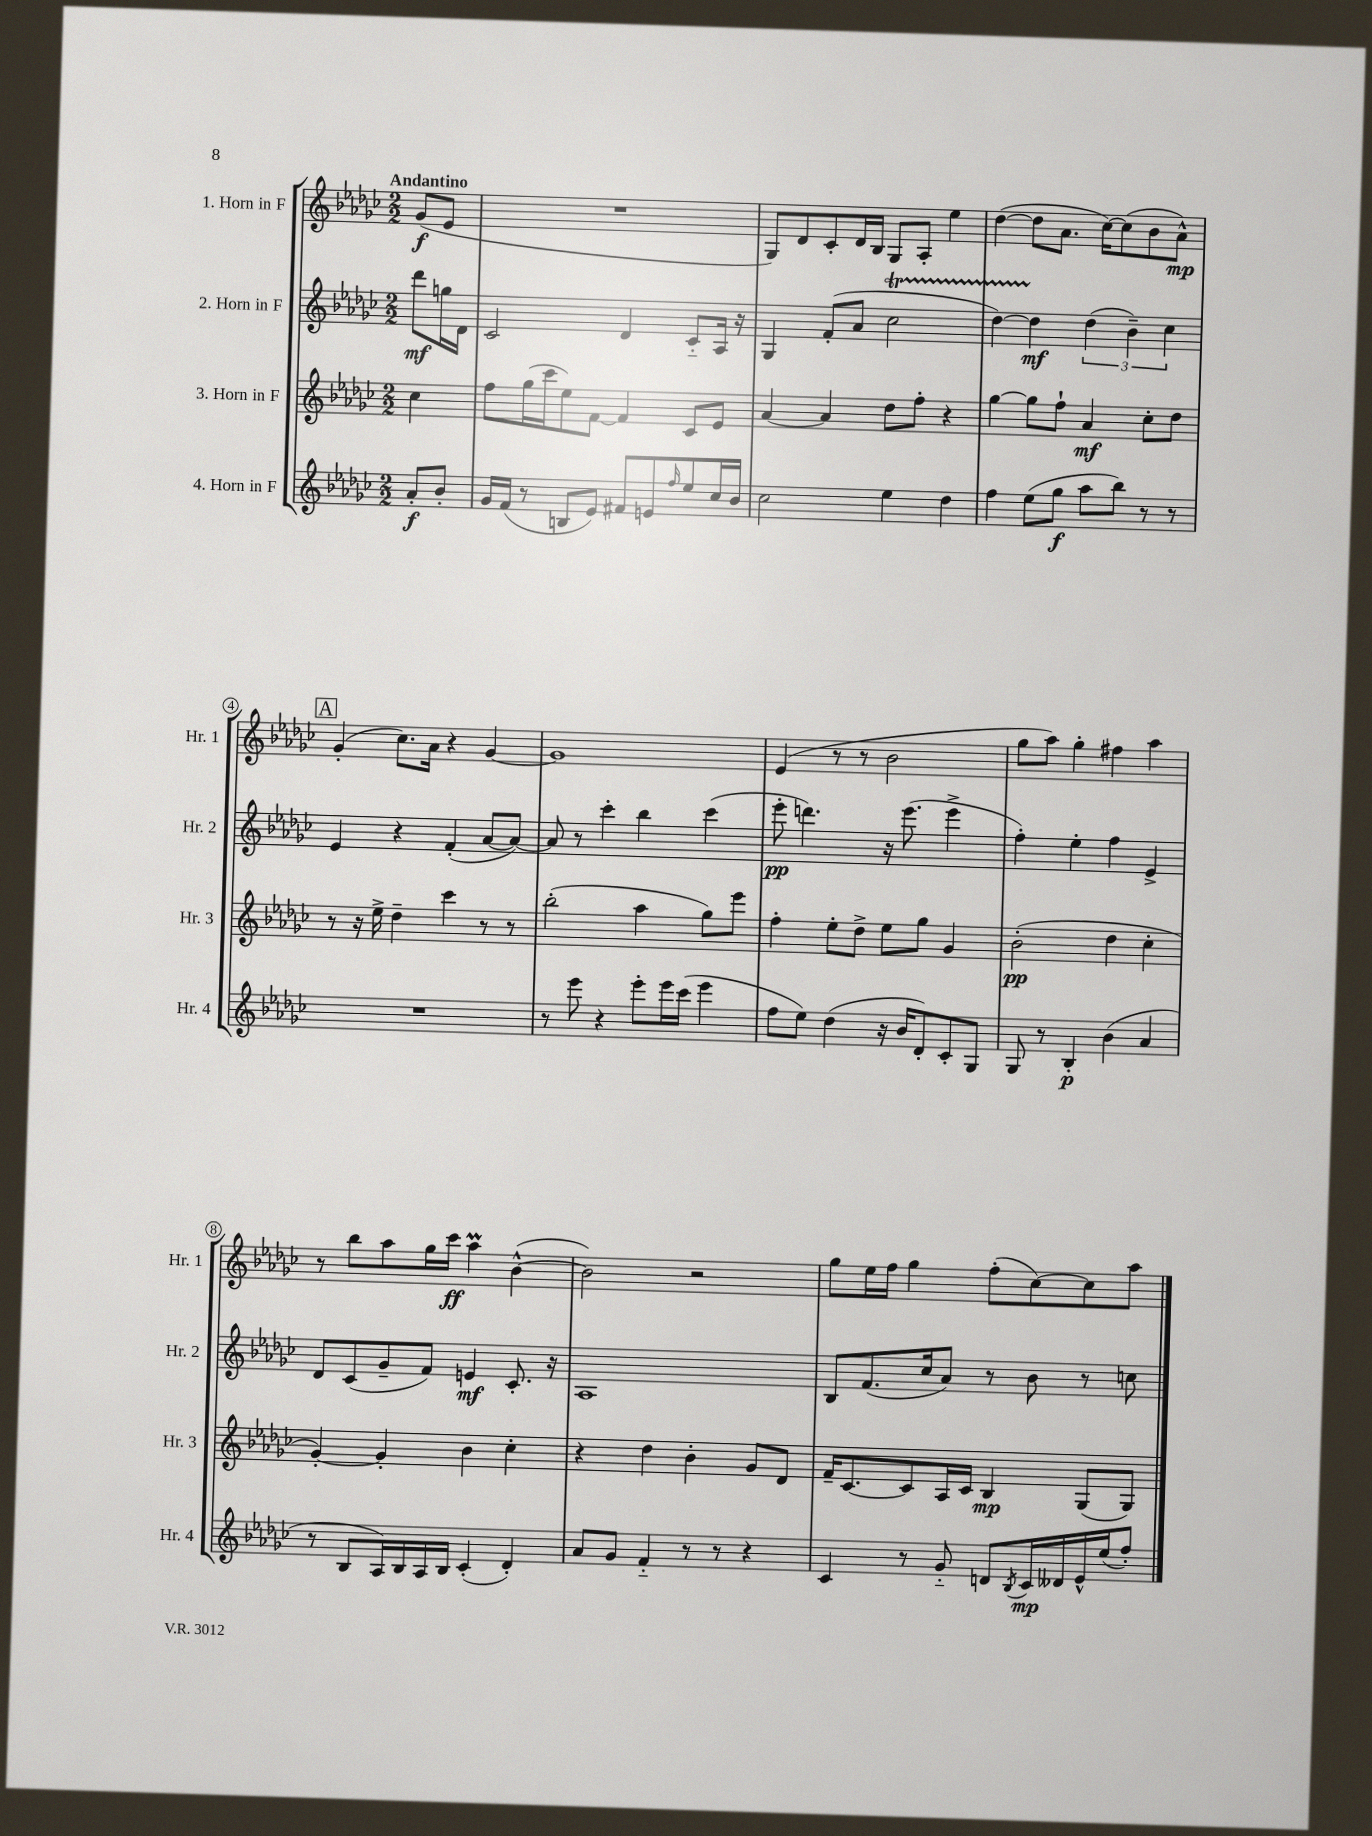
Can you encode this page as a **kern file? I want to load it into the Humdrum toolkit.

**kern	**dynam	**kern	**dynam	**kern	**dynam	**kern	**dynam
*part4	*part4	*part3	*part3	*part2	*part2	*part1	*part1
*staff4	*staff4	*staff3	*staff3	*staff2	*staff2	*staff1	*staff1
*I"4. Horn in F	*	*I"3. Horn in F	*	*I"2. Horn in F	*	*I"1. Horn in F	*
*I'Hr. 4	*	*I'Hr. 3	*	*I'Hr. 2	*	*I'Hr. 1	*
*clefG2	*	*clefG2	*	*clefG2	*	*clefG2	*
*k[b-e-a-d-g-c-]	*	*k[b-e-a-d-g-c-]	*	*k[b-e-a-d-g-c-]	*	*k[b-e-a-d-g-c-]	*
*M2/2	*	*M2/2	*	*M2/2	*	*M2/2	*
=	=	=	=	=	=	=	=
!	!	!	!	!	!	!LO:TX:a:B:t=Andantino	!
8a-'/L	f	4cc-\	.	8ddd-\L	mf	(8g-/L	f
8b-'/J	.	.	.	16ggn\L	.	8e-/J	.
.	.	.	.	16d-\JJ	.	.	.
=1	=1	=1	=1	=1	=1	=1	=1
16g-/LL	.	8ff\L	.	2c-/	.	1r	.
(16f/JJ	.	.	.	.	.	.	.
8r	.	(16gg-\L	.	.	.	.	.
.	.	16ccc-\J	.	.	.	.	.
8Bn/L	.	8ee-\)	.	.	.	.	.
8e-/J)	.	[8f\J	.	.	.	.	.
8f#X/L	.	4f/]	.	4d-/	.	.	.
8en/	.	.	.	.	.	.	.
16qqff/	.	.	.	.	.	.	.
8ee-/	.	8c-/L	.	8c-/L	.	.	.
16cc-/L	.	8e-/J	.	16A-/Jk	.	.	.
16b-/JJ	.	.	.	16r	.	.	.
=2	=2	=2	=2	=2	=2	=2	=2
2cc-\	.	[4a-/	.	4G-/	.	8G-/L)	.
.	.	.	.	.	.	8d-/	.
.	.	4a-/]	.	(8f'/L	.	8c-'/	.
.	.	.	.	8a-/J	.	16d-/L	.
.	.	.	.	.	.	16B-/JJ	.
4ee-\	.	8dd-\L	.	2cc-T\	.	8G-/L	.
.	.	8ff'\J	.	.	.	8A-'/J	.
4dd-\	.	4r	.	.	.	4ee-\	.
=3	=3	=3	=3	=3	=3	=3	=3
4ff\	.	[4gg-\	.	[4dd-TTT\)	.	([4dd-\	.
(8ee-\L	.	8gg-\L]	.	4dd-\]	mf	8dd-\L]	.
8gg-\J	f	8ff`\J	.	.	.	8.a-\J	.
8aa-\L	.	4a-/	mf	(6dd-\	.	.	.
.	.	.	.	.	.	[16cc-\KL)	.
8bb-\J)	.	.	.	.	.	(8cc-\]	.
.	.	.	.	6b-~\)	.	.	.
8r	.	8cc-'\L	.	.	.	8b-\	.
.	.	.	.	6cc-\	.	.	.
8r	.	8dd-\J	.	.	.	8a-^^\J)	mp
!!LO:LB:g=z
!!LO:REH:place=s1:t=A
=4	=4	=4	=4	=4	=4	=4	=4
1r	.	8r	.	4e-/	.	(4g-'/	.
.	.	16r	.	.	.	.	.
.	.	16ee-^\	.	.	.	.	.
.	.	4dd-~\	.	4r	.	8.cc-\L)	.
.	.	.	.	.	.	16a-\Jk	.
.	.	4ccc-\	.	(4f'/	.	4r	.
.	.	8r	.	[8a-/L	.	[4g-/	.
.	.	8r	.	8a-/J_)	.	.	.
=5	=5	=5	=5	=5	=5	=5	=5
8r	.	(2bb-'\	.	8a-/]	.	1g-]	.
8eee-\	.	.	.	8r	.	.	.
4r	.	.	.	4ccc-'\	.	.	.
8eee-'\L	.	4aa-\	.	4bb-\	.	.	.
16eee-\L	.	.	.	.	.	.	.
(16ccc-\JJ	.	.	.	.	.	.	.
4eee-\	.	8gg-\L)	.	(4ccc-\	.	.	.
.	.	8eee-\J	.	.	.	.	.
=6	=6	=6	=6	=6	=6	=6	=6
8ff\L	.	4ff'\	.	8eee-'\	pp	(4e-/	.
8ee-\J)	.	.	.	4.dddn\)	.	.	.
(4dd-\	.	8ee-'\L	.	.	.	8r	.
.	.	8dd-^\J	.	.	.	8r	.
16r	.	8ee-\L	.	16r	.	2b-\	.
16b-/KL	.	.	.	(8.eee-\	.	.	.
8d-'/)	.	8gg-\J	.	.	.	.	.
8c-'/	.	4g-/	.	4eee-^\	.	.	.
8G-/J	.	.	.	.	.	.	.
=7	=7	=7	=7	=7	=7	=7	=7
8G-/	.	(2b-'\	pp	4ff'\)	.	8gg-\L	.
8r	.	.	.	.	.	8aa-\J)	.
4B-'/	p	.	.	4ee-'\	.	4gg-'\	.
(4b-\	.	4dd-\	.	4ff\	.	4ff#X\	.
4a-/	.	4cc-'\	.	4e-^/	.	4aa-\	.
!!LO:LB:g=z
=8	=8	=8	=8	=8	=8	=8	=8
8r	.	[4g-'/)	.	8d-/L	.	8r	.
8B-/L	.	.	.	(8c-/	.	8bb-\L	.
16A-/L)	.	4g-'/]	.	8g-~/	.	8aa-\	.
16B-/	.	.	.	.	.	.	.
16A-/	.	.	.	8f/J)	.	16gg-\L	.
16B-/JJ	.	.	.	.	.	16ccc-\JJ	ff
(4c-'/	.	4b-\	.	4en/	mf	4aa-M\	.
4d-'/)	.	4cc-'\	.	8.c-'/	.	([4b-^^\	.
.	.	.	.	16r	.	.	.
=9	=9	=9	=9	=9	=9	=9	=9
8a-/L	.	4r	.	1A-	.	2b-\])	.
8g-/J	.	.	.	.	.	.	.
4f/	.	4dd-\	.	.	.	.	.
8r	.	4b-'\	.	.	.	2r	.
8r	.	.	.	.	.	.	.
4r	.	8g-/L	.	.	.	.	.
.	.	8d-/J	.	.	.	.	.
=10	=10	=10	=10	=10	=10	=10	=10
4c-/	.	16f~/KL	.	8B-/L	.	8gg-\L	.
.	.	[8.c-/	.	.	.	.	.
.	.	.	.	(8.f/	.	16ee-\L	.
.	.	.	.	.	.	16ff\JJ	.
8r	.	8c-/]	.	.	.	4gg-\	.
.	.	.	.	16cc-/k	.	.	.
8g-/	.	16A-/L	.	8a-/J)	.	.	.
.	.	16c-/JJ	.	.	.	.	.
8dn/L	.	4B-/	mp	8r	.	(8ff'\L	.
8qB-/	.	.	.	.	.	.	.
16c-/L	mp	.	.	8b-\	.	[8cc-\)	.
16d--X/	.	.	.	.	.	.	.
16e-^^/	.	(8G-/L	.	8r	.	8cc-\]	.
(16ee-/J	.	.	.	.	.	.	.
8ff'/J)	.	8G-/J)	.	8ccn\	.	8aa-\J	.
==	==	==	==	==	==	==	==
*-	*-	*-	*-	*-	*-	*-	*-
